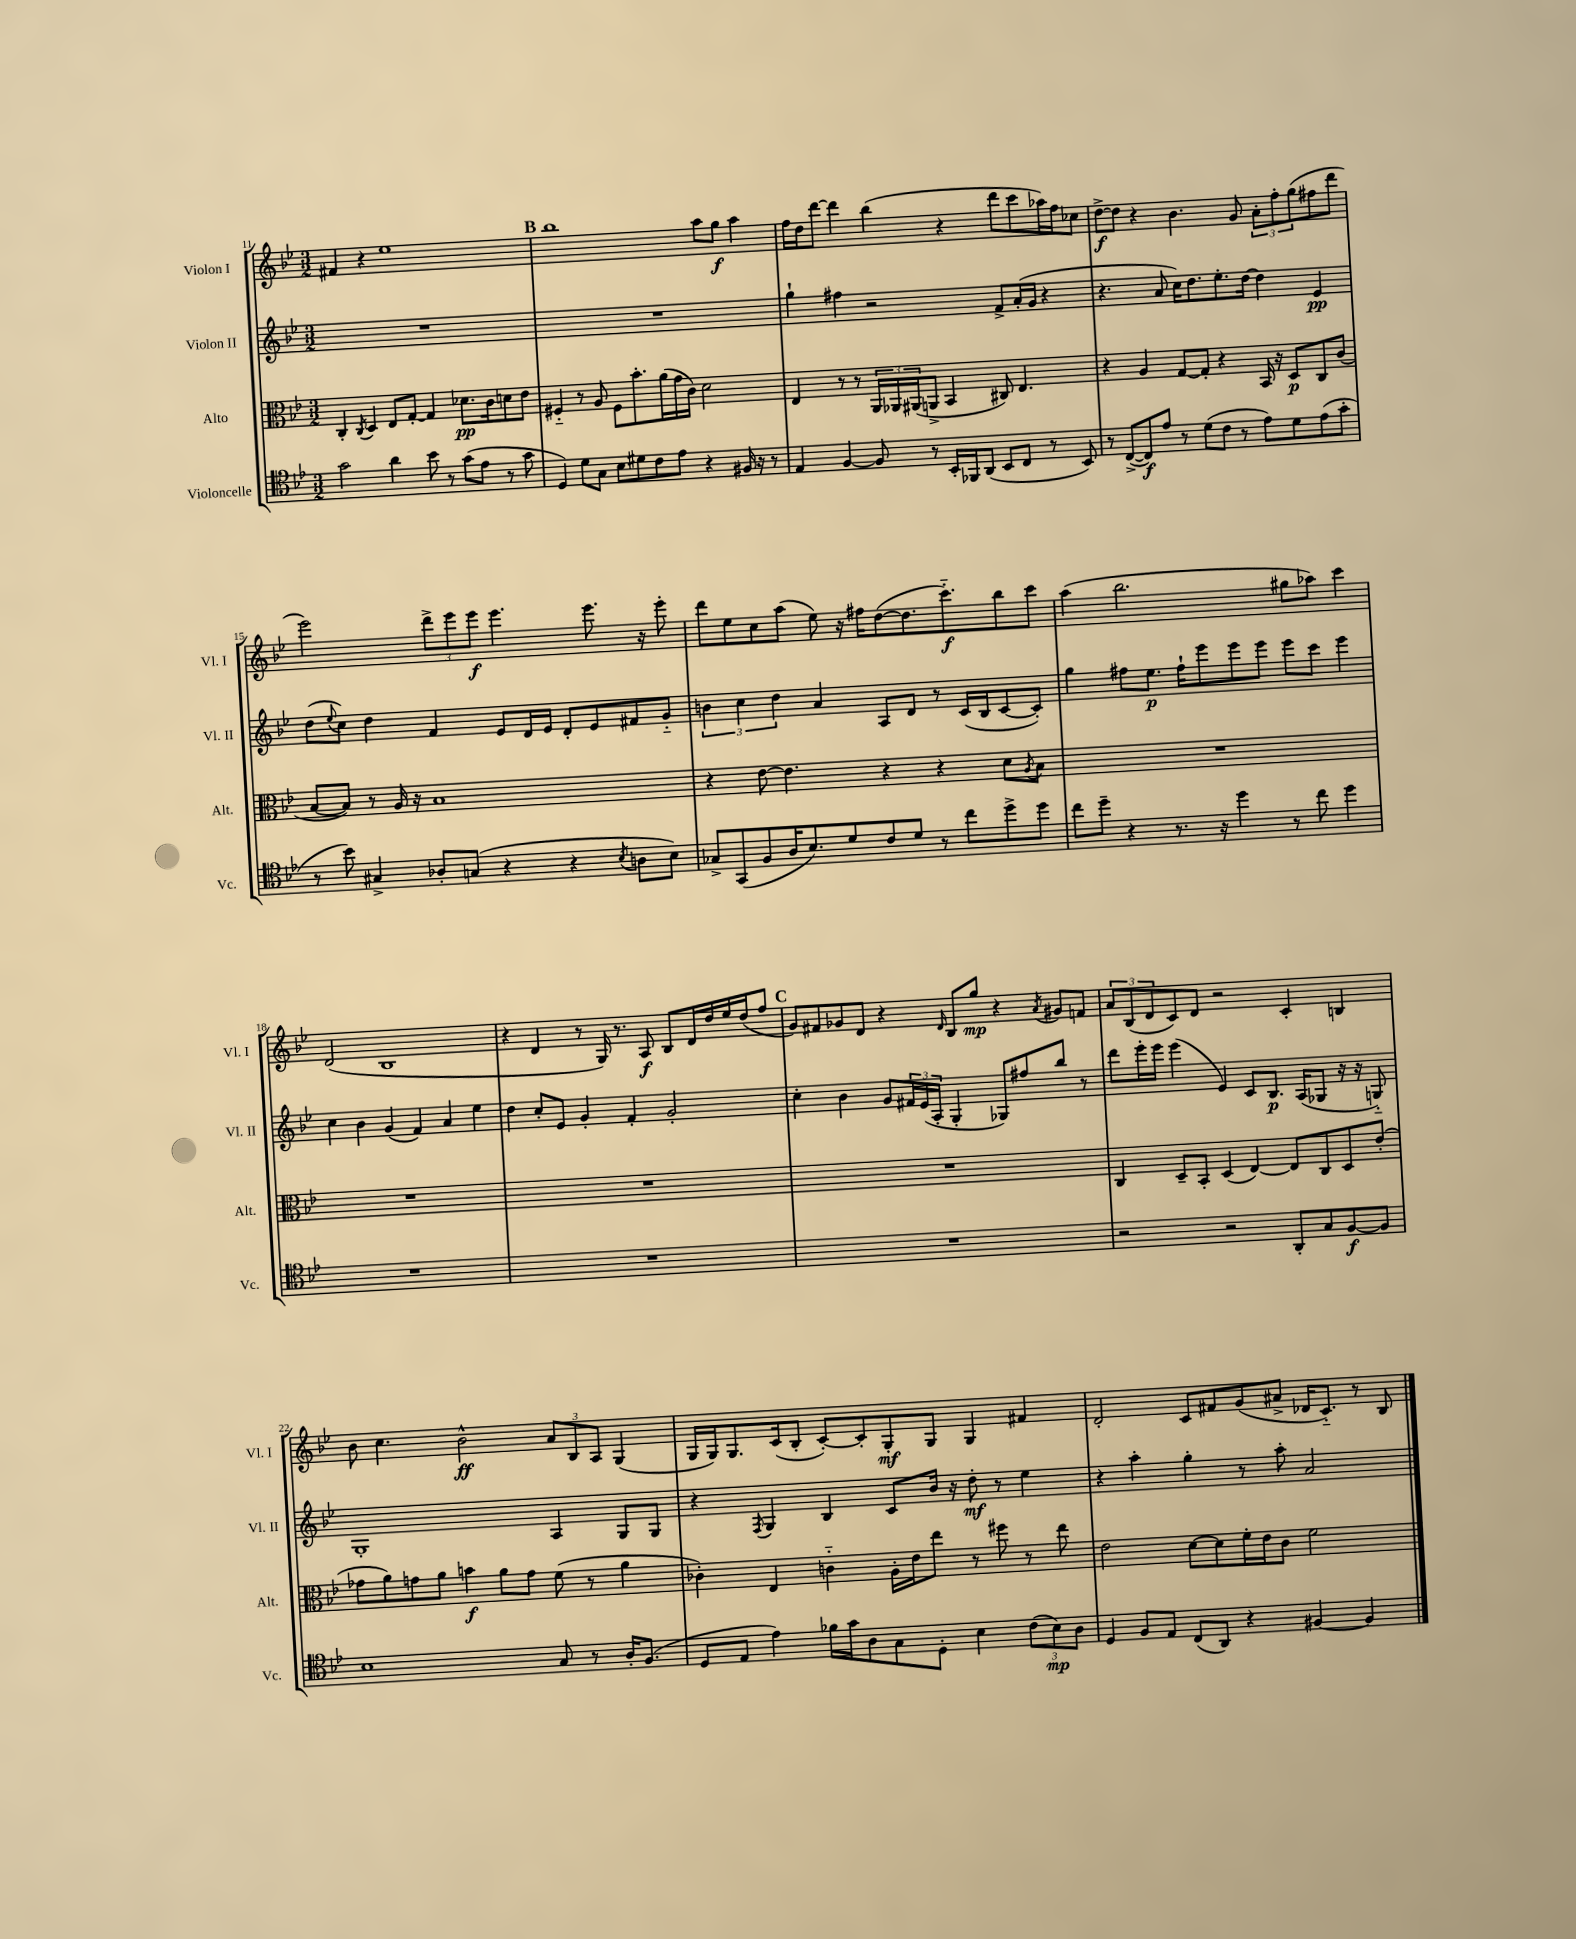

**kern	**dynam	**kern	**dynam	**kern	**dynam	**kern	**dynam
*part4	*part4	*part3	*part3	*part2	*part2	*part1	*part1
*staff4	*staff4	*staff3	*staff3	*staff2	*staff2	*staff1	*staff1
*I"Violoncelle	*	*I"Alto	*	*I"Violon II	*	*I"Violon I	*
*I'Vc.	*	*I'Alt.	*	*I'Vl. II	*	*I'Vl. I	*
*clefC4	*	*clefC3	*	*clefG2	*	*clefG2	*
*k[b-e-]	*	*k[b-e-]	*	*k[b-e-]	*	*k[b-e-]	*
*M3/2	*	*M3/2	*	*M3/2	*	*M3/2	*
=11	=11	=11	=11	=11	=11	=11	=11
2g\	.	4C'/	.	1.r	.	4f#X/	.
.	.	8qC/	.	.	.	.	.
.	.	4D/	.	.	.	4r	.
4a\	.	8E-/L	.	.	.	1ee-	.
.	.	[8G'/J	.	.	.	.	.
8b-\	.	4G/]	.	.	.	.	.
8r	.	.	.	.	.	.	.
(8g\L	.	8.d-X\L	pp	.	.	.	.
8e-\J	.	.	.	.	.	.	.
.	.	16c\k	.	.	.	.	.
8r	.	8dn\	.	.	.	.	.
8g\	.	8e-\J	.	.	.	.	.
!!LO:REH:place=s1:t=B
=12	=12	=12	=12	=12	=12	=12	=12
4D/)	.	4F#X/	.	1.r	.	1bb-	.
8d\L	.	8r	.	.	.	.	.
8G\J	.	8A/	.	.	.	.	.
8B-\L	.	8F#\L	.	.	.	.	.
8d#X\	.	8.b-'\	.	.	.	.	.
8c\	.	.	.	.	.	.	.
.	.	(16a\L	.	.	.	.	.
8e-\J	.	16g\	.	.	.	.	.
.	.	16c\JJ)	.	.	.	.	.
4r	.	2d\	.	.	.	8aa\L	.
.	.	.	.	.	.	8gg\J	f
16F#X/	.	.	.	.	.	4aa\	.
16r	.	.	.	.	.	.	.
8r	.	.	.	.	.	.	.
=13	=13	=13	=13	=13	=13	=13	=13
4E-/	.	4E-/	.	4gg`\	.	16ff\LL	.
.	.	.	.	.	.	16dd\J	.
.	.	.	.	.	.	[8ddd\J	.
[4F/	.	8r	.	4ff#X\	.	4ddd\]	.
.	.	8r	.	.	.	.	.
8F/]	.	24AA/LL	.	2r	.	(4bb-\	.
.	.	24AA-X/	.	.	.	.	.
.	.	(24AA#X/J	.	.	.	.	.
8r	.	8AAn^/J	.	.	.	.	.
16BB-'/LL	.	4BB-/	.	.	.	4r	.
16FF-X/J	.	.	.	.	.	.	.
(8AA/J	.	.	.	.	.	.	.
8BB-/L	.	8C#X/)	.	8f^/L	.	8ddd\L	.
8C/J	.	4.E-/	.	(16a'/L	.	8ccc\	.
.	.	.	.	16g/JJ	.	.	.
8r	.	.	.	4r	.	16aa-X\L)	.
.	.	.	.	.	.	16ff\J	.
8BB-/)	.	.	.	.	.	8cc-X\J	.
=14	=14	=14	=14	=14	=14	=14	=14
8r	.	4r	.	4.r	.	[8dd^\L	f
([8C^/L	.	.	.	.	.	8dd\J]	.
8C/])	f	4A/	.	.	.	4r	.
8e-/J	.	.	.	8a/	.	.	.
8r	.	[8G/L	.	16cc\KL)	.	4.b-\	.
.	.	.	.	8.dd\	.	.	.
(8d\L	.	8G'/J]	.	.	.	.	.
8c\J	.	4r	.	8.ee-'\	.	.	.
8r	.	.	.	.	.	8g/	.
.	.	.	.	[16dd\Jk	.	.	.
8e-\L)	.	16BB-/	.	4dd\]	.	12a'\L	.
.	.	16r	.	.	.	.	.
.	.	.	.	.	.	12ff'\	.
8d\	.	8D/L	p	.	.	.	.
.	.	.	.	.	.	(12gg\	.
(8e-\	.	8C/	.	4e-/	pp	8ff#X\	.
8g'\J	.	(8c/J	.	.	.	8ddd\J	.
!!LO:LB:g=z
=15	=15	=15	=15	=15	=15	=15	=15
8r	.	[8B-/L	.	(8dd\L	.	2eee-\)	.
.	.	.	.	8qqee-/	.	.	.
8b-\)	.	8B-/J])	.	8cc\J)	.	.	.
4G#X^/	.	8r	.	4dd\	.	.	.
.	.	16A/	.	.	.	.	.
.	.	16r	.	.	.	.	.
8A-X'/L	.	1B-	.	4f/	.	12ddd^\L	.
.	.	.	.	.	.	12eee-\	.
(8Gn/J	.	.	.	.	.	.	.
.	.	.	.	.	.	12eee-\J	f
4r	.	.	.	8e-/L	.	4.eee-\	.
.	.	.	.	16d/L	.	.	.
.	.	.	.	16e-/JJ	.	.	.
4r	.	.	.	8d'/L	.	.	.
.	.	.	.	8e-/	.	8.eee-\	.
8qB-/	.	.	.	.	.	.	.
8An\L	.	.	.	8f#X/	.	.	.
.	.	.	.	.	.	16r	.
8B-\J)	.	.	.	8g/J	.	8eee-'\	.
=16	=16	=16	=16	=16	=16	=16	=16
8G-X^/L	.	4r	.	6bn\	.	8ddd\L	.
(8GG/	.	.	.	.	.	8ee-\	.
.	.	.	.	6cc\	.	.	.
8F/	.	[8e-\	.	.	.	8cc\	.
.	.	.	.	6dd\	.	.	.
16A/K	.	4.e-\]	.	.	.	(8aa\J	.
8.B-/)	.	.	.	.	.	.	.
.	.	.	.	4a/	.	8ee-\)	.
8d/	.	.	.	.	.	16r	.
.	.	.	.	.	.	16ff#X\KL	.
8c/	.	4r	.	8A/L	.	([8dd\	.
8d/J	.	.	.	8d/J	.	8.dd\]	.
8r	.	4r	.	8r	.	.	.
.	.	.	.	.	.	8.ccc\)	f
8cc\L	.	.	.	(16c/LL	.	.	.
.	.	.	.	16B-/J	.	.	.
8dd^\	.	8d\L	.	[8c/	.	8bb-\	.
.	.	8qA/	.	.	.	.	.
8dd\J	.	8B-\J	.	8c'/J])	.	8ccc\J	.
=17	=17	=17	=17	=17	=17	=17	=17
8cc\L	.	1.r	.	4gg\	.	(4aa\	.
8dd~\J	.	.	.	.	.	.	.
4r	.	.	.	8ff#X\L	.	2.bb-\	.
.	.	.	.	8.ee-\J	p	.	.
8.r	.	.	.	.	.	.	.
.	.	.	.	16ff#`\KL	.	.	.
.	.	.	.	8eee-\	.	.	.
16r	.	.	.	.	.	.	.
4dd\	.	.	.	8eee-\	.	.	.
.	.	.	.	8eee-\J	.	.	.
8r	.	.	.	8eee-\L	.	8gg#X\L	.
8cc\	.	.	.	8ccc\J	.	8aa-X\J)	.
4dd\	.	.	.	4eee-\	.	4ccc\	.
!!LO:LB:g=z
=18	=18	=18	=18	=18	=18	=18	=18
1.r	.	1.r	.	4cc\	.	(2d/	.
.	.	.	.	4b-\	.	.	.
.	.	.	.	(4g/	.	1B-	.
.	.	.	.	4f/)	.	.	.
.	.	.	.	4a/	.	.	.
.	.	.	.	4ee-\	.	.	.
=19	=19	=19	=19	=19	=19	=19	=19
1.r	.	1.r	.	4dd\	.	4r	.
.	.	.	.	8cc'/L	.	4d/	.
.	.	.	.	8e-/J	.	.	.
.	.	.	.	4g'/	.	8r	.
.	.	.	.	.	.	16G/)	.
.	.	.	.	.	.	8.r	.
.	.	.	.	4f'/	.	.	.
.	.	.	.	.	.	8A/	f
.	.	.	.	2g'/	.	8B-/L	.
.	.	.	.	.	.	16d/L	.
.	.	.	.	.	.	16dd/	.
.	.	.	.	.	.	16ee-/	.
.	.	.	.	.	.	(16dd/J	.
.	.	.	.	.	.	8ff/J	.
!!LO:REH:place=s1:t=C
=20	=20	=20	=20	=20	=20	=20	=20
1.r	.	1.r	.	4cc'\	.	8g/L)	.
.	.	.	.	.	.	8f#X/	.
.	.	.	.	4b-\	.	8g-X/	.
.	.	.	.	.	.	8d/J	.
.	.	.	.	8g/L	.	4r	.
.	.	.	.	24f#X/L	.	.	.
.	.	.	.	(24e-/	.	.	.
.	.	.	.	24A'/JJ	.	.	.
.	.	.	.	.	.	16qqd/	.
.	.	.	.	4G'/	.	8B-/L	.
.	.	.	.	.	.	8gg/J	mp
.	.	.	.	8G-X/L)	.	4r	.
.	.	.	.	8ff#X/	.	.	.
.	.	.	.	.	.	8qa/	.
.	.	.	.	8bb-/J	.	8g#X/L	.
.	.	.	.	8r	.	8fn/J	.
=21	=21	=21	=21	=21	=21	=21	=21
2r	.	4C/	.	8ddd\L	.	12a/L	.
.	.	.	.	.	.	(12B-/	.
.	.	.	.	16eee-'\L	.	.	.
.	.	.	.	.	.	12d/	.
.	.	.	.	16eee-\JJ	.	.	.
.	.	8D~/L	.	(4eee-\	.	8c/)	.
.	.	8BB-'/J	.	.	.	8d/J	.
2r	.	(4D/	.	4e-/)	.	2r	.
.	.	[4E-/)	.	8c/L	.	.	.
.	.	.	.	8.B-/J	p	.	.
8AA'/L	.	8E-/L]	.	.	.	4c'/	.
.	.	.	.	(16A/KL	.	.	.
8G/	.	8C/	.	8G-X/J	.	.	.
[8F/	f	8D/	.	16r	.	4Bn/	.
.	.	.	.	16r	.	.	.
8F/J]	.	(8e-'/J	.	8Gn/)	.	.	.
!!LO:LB:g=z
=22	=22	=22	=22	=22	=22	=22	=22
1B-	.	8g-X\L	.	1G'	.	8b-\	.
.	.	8a\)	.	.	.	4.cc\	.
.	.	8gn\	.	.	.	.	.
.	.	8a\J	.	.	.	.	.
.	.	4bn\	f	.	.	2b-^^\	ff
.	.	8a\L	.	.	.	.	.
.	.	8g\J	.	.	.	.	.
8G/	.	(8f\	.	4A/	.	12a/L	.
.	.	.	.	.	.	12B-/	.
8r	.	8r	.	.	.	.	.
.	.	.	.	.	.	12A/J	.
16A'/KL	.	4a\	.	8G/L	.	(4G/	.
(8.F/J	.	.	.	.	.	.	.
.	.	.	.	8G/J	.	.	.
=23	=23	=23	=23	=23	=23	=23	=23
8D/L	.	4c-X'\)	.	4r	.	16G/LL	.
.	.	.	.	.	.	16G/J)	.
8E-/J	.	.	.	.	.	8.G/	.
.	.	.	.	8qF/	.	.	.
4e-\)	.	4E-/	.	4G/	.	.	.
.	.	.	.	.	.	(16c/k	.
.	.	.	.	.	.	8B-'/J	.
16f-X\LL	.	4cn\	.	4B-/	.	[8c'/L)	.
16g\J	.	.	.	.	.	.	.
8A\	.	.	.	.	.	8c'/]	.
8G\	.	16A'\LL	.	8c/L	.	8G'/	mf
.	.	16e-\J	.	.	.	.	.
8D'\J	.	8ee-\J	.	16b-/Jk	.	8G/J	.
.	.	.	.	16r	.	.	.
4B-\	.	8r	.	8dd'\	mf	4G/	.
.	.	8ff#X\	.	8r	.	.	.
(12c\L	.	8r	.	4ee-\	.	4f#X/	.
12B-\)	mp	.	.	.	.	.	.
.	.	8ee-\	.	.	.	.	.
12A\J	.	.	.	.	.	.	.
=24	=24	=24	=24	=24	=24	=24	=24
4D/	.	2e-\	.	4r	.	2d'/	.
8F/L	.	.	.	4aa'\	.	.	.
8E-/J	.	.	.	.	.	.	.
(8C/L	.	[8d\L	.	4gg'\	.	8c/L	.
8AA/J)	.	8d\]	.	.	.	8f#X/	.
4r	.	16f'\L	.	8r	.	(8g/	.
.	.	16e-\J	.	.	.	.	.
.	.	8c\J	.	8aa'\	.	8a#X^/J	.
[4F#X/	.	2f\	.	2a/	.	16d-X/KL	.
.	.	.	.	.	.	8.c/J)	.
4F#/]	.	.	.	.	.	8r	.
.	.	.	.	.	.	8B-/	.
==	==	==	==	==	==	==	==
*-	*-	*-	*-	*-	*-	*-	*-
